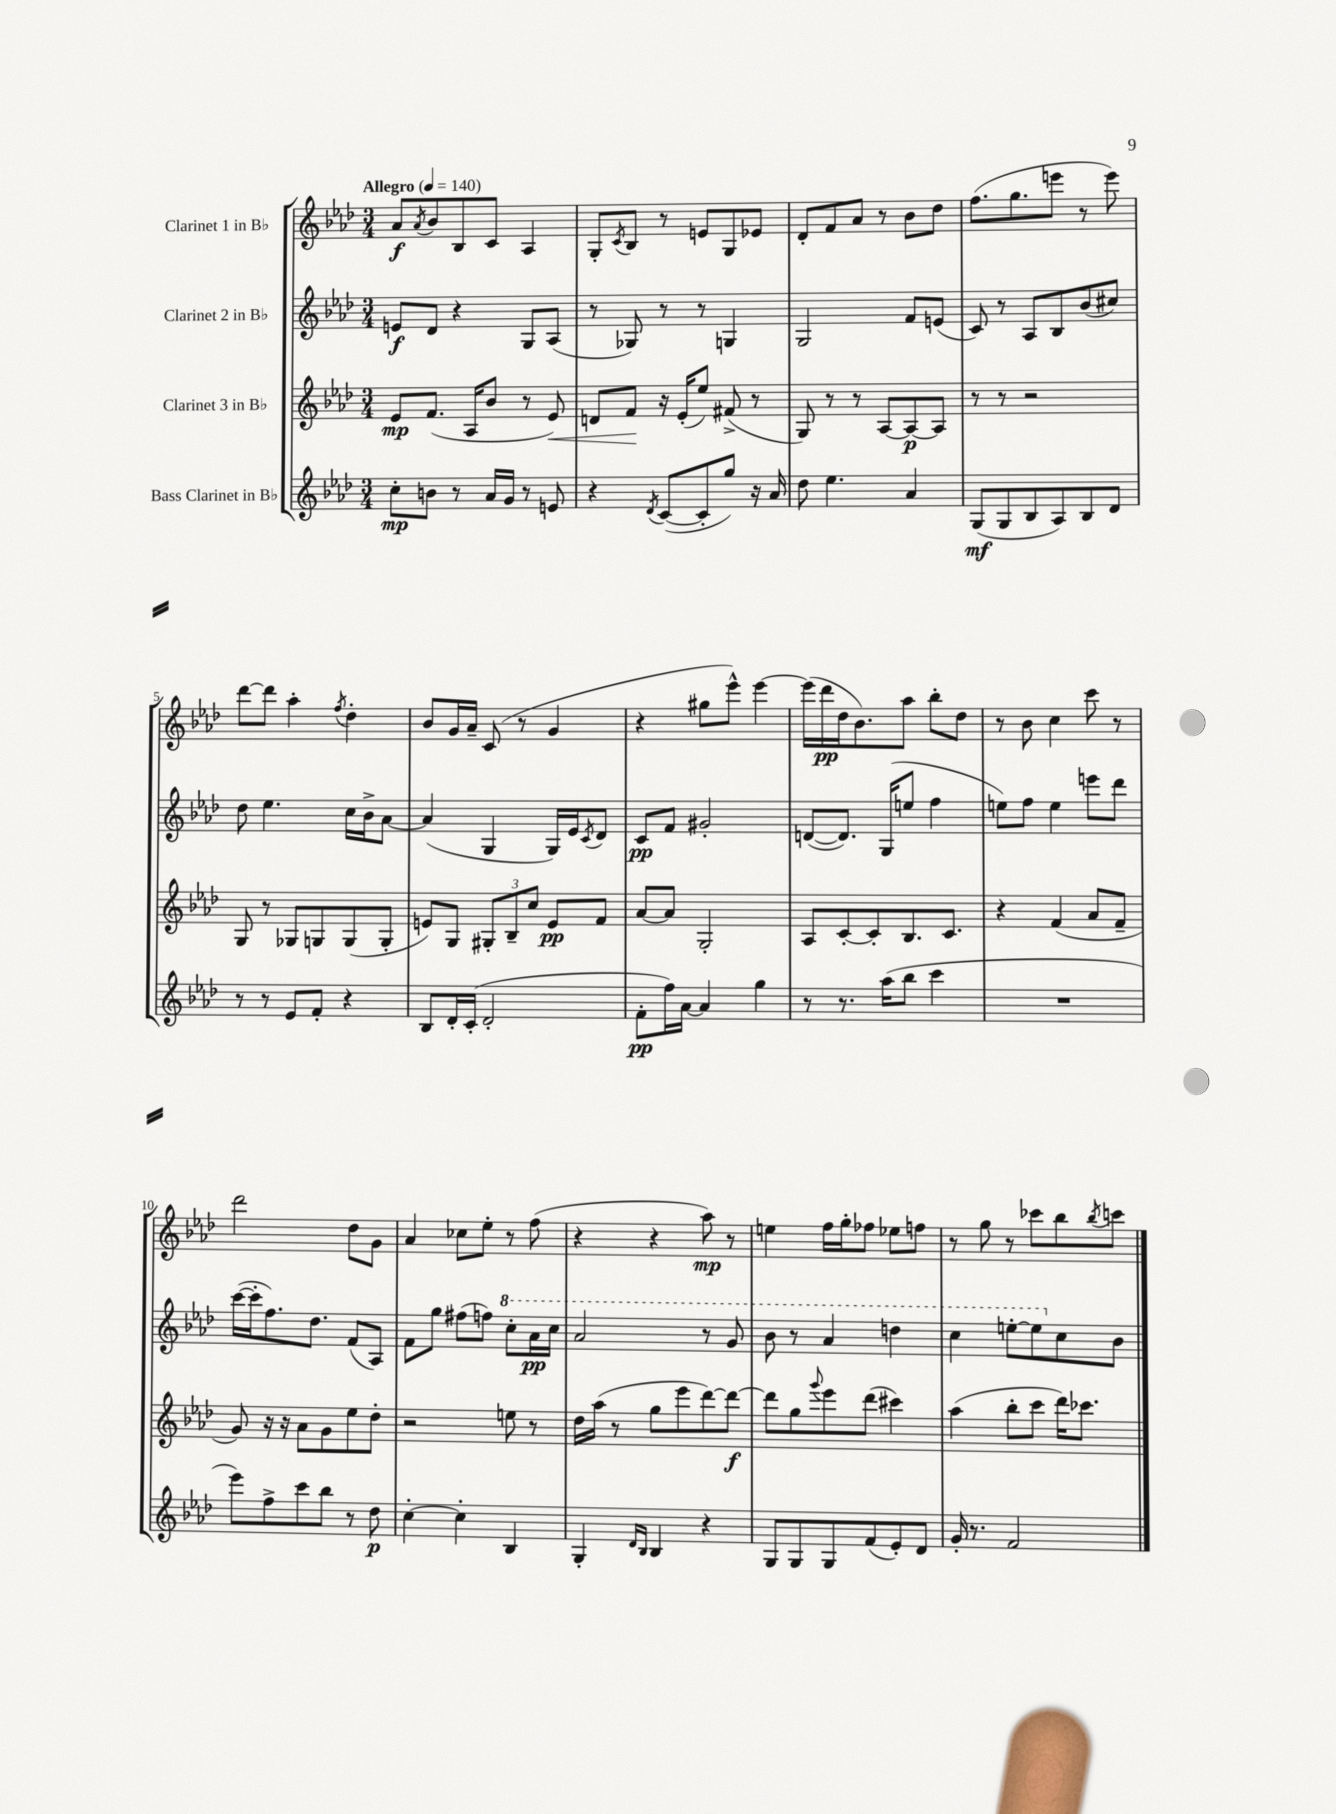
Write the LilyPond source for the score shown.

<<
\new StaffGroup <<
\new Staff = "s0" \with { instrumentName = "Clarinet 1 in Bb" } {
    \clef treble \key aes \major \numericTimeSignature \time 3/4 \tempo "Allegro" 4 = 140
    aes'8\f \acciaccatura { aes'8 } bes'8 bes8 c'8 aes4 |
    g8-. \acciaccatura { c'8 } bes8 r8 e'8 g8 ees'8 |
    des'8-. f'8 aes'8 r8 bes'8 des''8 |
    f''8.( g''8. e'''8 r8 e'''8) |
    des'''8~ des'''8 aes''4-. \acciaccatura { f''8 } des''4-. |
    bes'8 g'16 aes'16-- c'8( r8 g'4 |
    r4 gis''8 ees'''8-^) ees'''4~ |
    ees'''16( des'''16\pp des''16 bes'8.) aes''8 bes''8-. des''8 |
    r8 bes'8 c''4 c'''8 r8 |
    des'''2 des''8 g'8 |
    aes'4 ces''8 ees''8-. r8 f''8( |
    r4 r4 aes''8\mp) r8 |
    e''4 f''16 g''16-. fes''8 ees''8 f''8 |
    r8 g''8 r8 ces'''8 bes''8 \acciaccatura { bes''8 } c'''8 \bar "|." |
}
\new Staff = "s1" \with { instrumentName = "Clarinet 2 in Bb" } {
    \clef treble \key aes \major \numericTimeSignature \time 3/4
    e'8\f des'8 r4 g8 aes8( |
    r8 ges8) r8 r8 g4 |
    g2 f'8 e'8( |
    c'8) r8 aes8 bes8 bes'8( cis''8) |
    des''8 ees''4. c''16 bes'16-> aes'8~ |
    aes'4( g4 g16) ees'16 \acciaccatura { c'8 } des'8 |
    c'8\pp f'8 gis'2-. |
    d'8~( d'8.) g16( e''8 f''4 |
    e''8) f''8 e''4 e'''8 des'''8 |
    c'''16~( c'''16-. f''8.) des''8. f'8( aes8) |
    f'8 g''8 fis''8( f''8) \ottava #1 c'''8-. aes''16\pp c'''16 |
    aes''2 r8 g''8 |
    bes''8 r8 aes''4 d'''4 |
    c'''4 e'''8~-. e'''8 \ottava #0 c''8 bes'8 \bar "|." |
}
\new Staff = "s2" \with { instrumentName = "Clarinet 3 in Bb" } {
    \clef treble \key aes \major \numericTimeSignature \time 3/4
    ees'8\mp f'8.( aes16 bes'8 r8 ees'8\<) |
    d'8 f'8\! r16 ees'16-.( ees''8) fis'8->( r8 |
    g8) r8 r8 aes8~ aes8~\p aes8 |
    r8 r8 r2 |
    g8 r8 ges8 g8 g8( g8-. |
    e'8) g8 \tuplet 3/2 { gis8-. bes8-- c''8 } e'8\pp f'8 |
    aes'8~ aes'8 g2-. |
    aes8 c'8~-. c'8-. bes8. c'8. |
    r4 f'4( aes'8 f'8-- |
    g'8) r16 r16 aes'8 g'8 ees''8 des''8-. |
    r2 e''8 r8 |
    des''16 aes''16( r8 g''8 ees'''8 des'''8~) des'''8~\f |
    des'''8 g''8 \appoggiatura { g'''8 } ees'''8 des'''8( cis'''4) |
    aes''4( bes''8-. c'''8 des'''16) ces'''8. \bar "|." |
}
\new Staff = "s3" \with { instrumentName = "Bass Clarinet in Bb" } {
    \clef treble \key aes \major \numericTimeSignature \time 3/4
    c''8-.\mp b'8 r8 aes'16 g'16 r8 e'8 |
    r4 \acciaccatura { des'8 } c'8~( c'8-. g''8) r16 aes'16 |
    des''8 ees''4. aes'4 |
    g8\mf( g8 bes8 aes8) bes8 des'8 |
    r8 r8 ees'8 f'8-. r4 |
    bes8 des'16-. c'16-.( des'2-. |
    f'8-.\pp f''16) aes'16~ aes'4 g''4 |
    r8 r8. aes''16( bes''8 c'''4 |
    R2. |
    ees'''8) f''8-> c'''8 bes''8 r8 des''8\p |
    c''4~-. c''4-. bes4 |
    g4-. \grace { des'16 bes16 } bes4 r4 |
    g8 g8 g8 f'8( ees'8-.) des'8 |
    g'16-. r8. f'2 \bar "|." |
}
>>
>>
